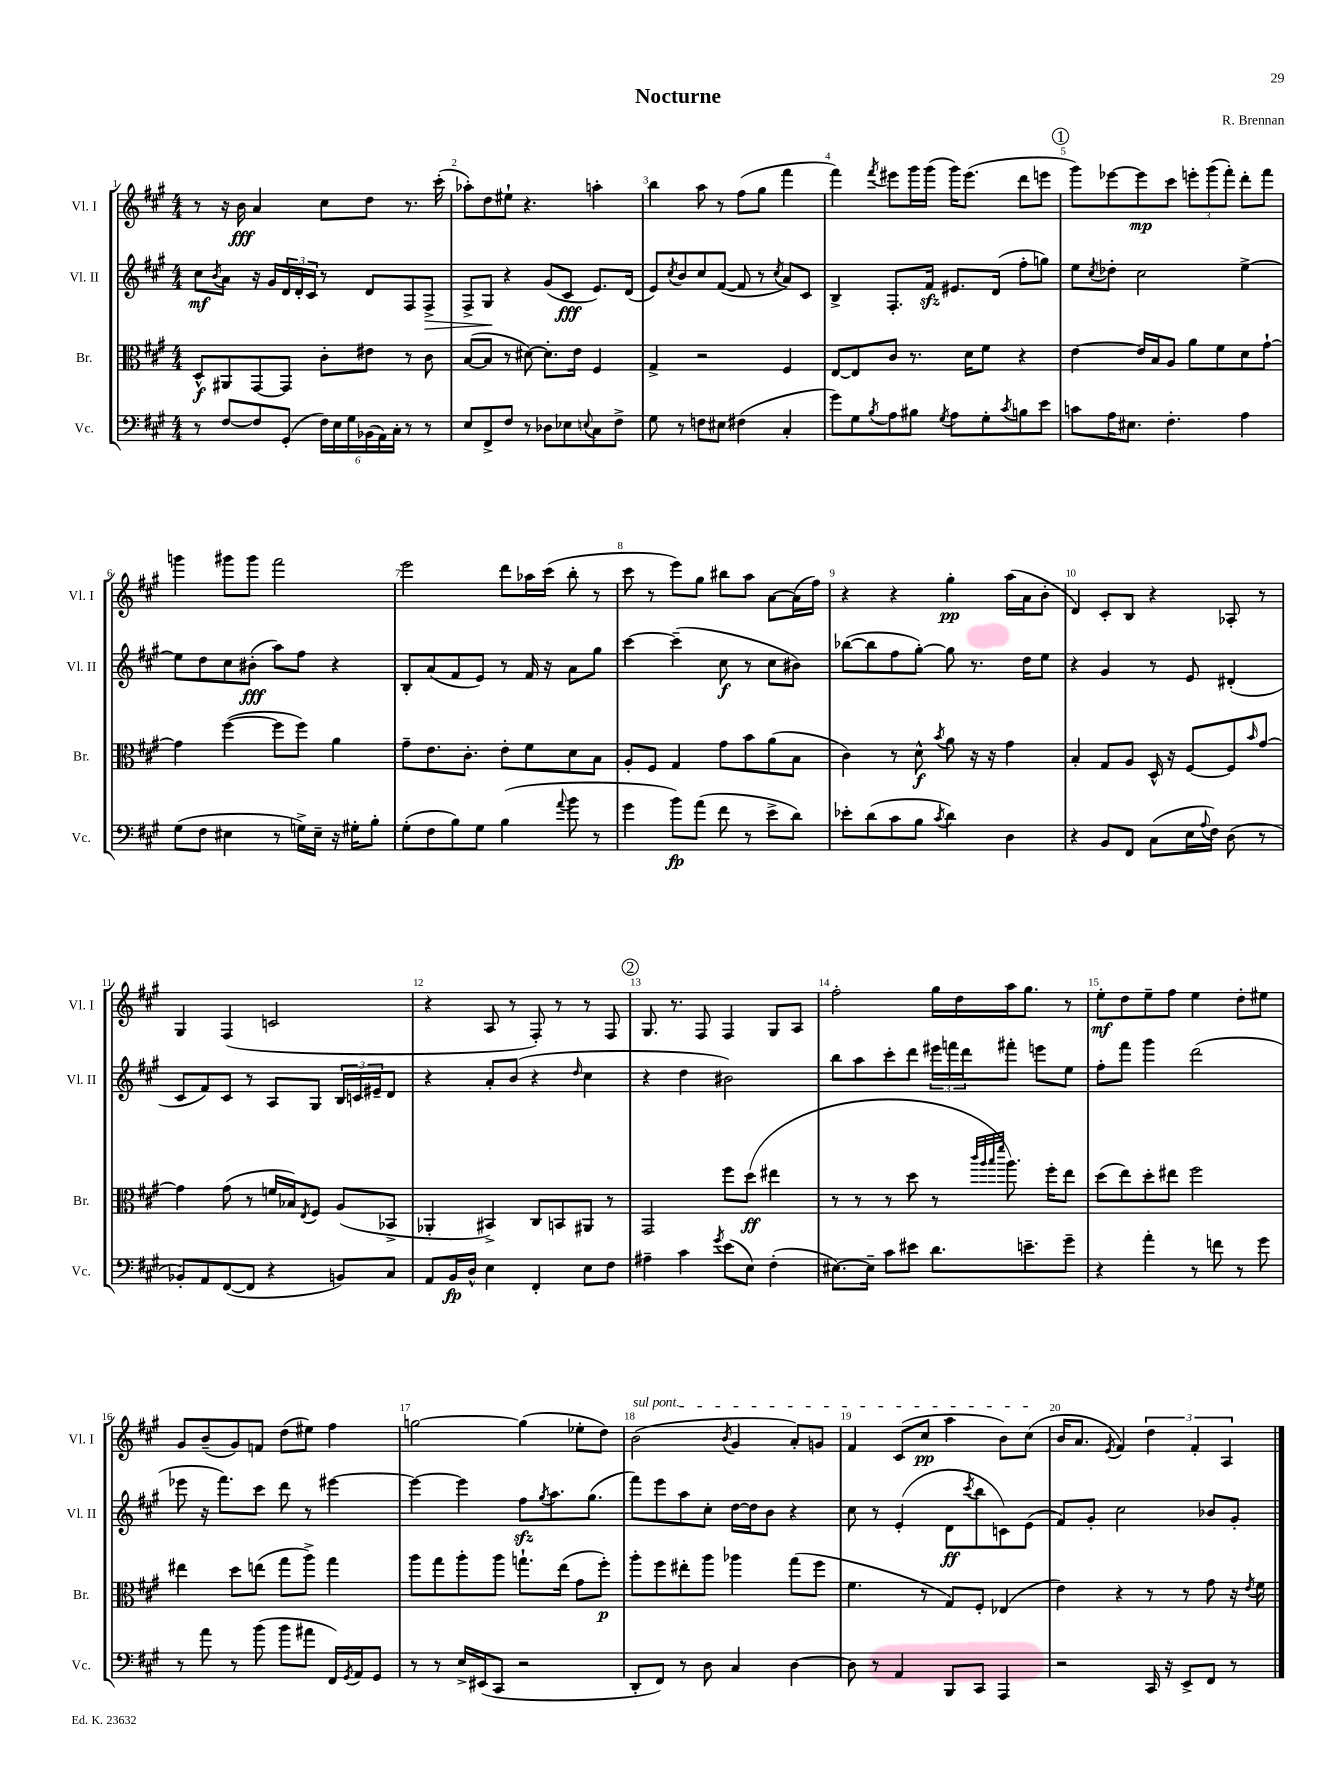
\header { title = "Nocturne" composer = "R. Brennan" }
<<
\new StaffGroup <<
\new Staff = "s0" \with { instrumentName = "Vl. I" shortInstrumentName = "Vl. I" } {
    \clef treble \key a \major \numericTimeSignature \time 4/4
    r8 r16 b'16\fff a'4 cis''8 d''8 r8. cis'''16-.( |
    aes''8-.) d''8 eis''8-! r4. a''4-. |
    b''4 a''8 r8 fis''8( gis''8 fis'''4 |
    fis'''4) \acciaccatura { fis'''8 } eis'''8 gis'''16 gis'''16( gis'''16) eis'''8.( d'''8 e'''8 |
    \mark \markup { \circle "1" } gis'''8) ees'''8~ ees'''8\mp cis'''8 \tuplet 3/2 { e'''8-. gis'''8( fis'''8-.) } d'''8-. fis'''8 |
    g'''4 gis'''8 gis'''8 fis'''2 |
    e'''2 d'''8 aes''16 cis'''16( b''8-. r8 |
    cis'''8 r8 e'''8) gis''8 bis''8 a''8 a'8~ a'16( fis''16) |
    r4 r4 gis''4-.\pp a''16( a'16 b'8-. |
    d'4) cis'8-. b8 r4 aes8-. r8 |
    gis4 fis4( c'2 |
    r4 a8 r8 fis8-.) r8 r8 fis8 |
    \mark \markup { \circle "2" } gis8. r8. fis8 fis4 gis8 a8 |
    fis''2-. gis''16 d''16 a''16 gis''8. r8 |
    e''8-.\mf d''8 e''8-- fis''8 e''4 d''8-. eis''8 |
    gis'8 b'8--( gis'8) f'8 d''8( eis''8) fis''4 |
    g''2~ g''4( ees''8-. d''8) |
    \once \override TextSpanner.bound-details.left.text = \markup { \italic "sul pont." } b'2\startTextSpan( \acciaccatura { b'8 } gis'4 a'8-.) g'8 |
    fis'4 cis'8( cis''8\pp a''4 b'8) cis''8\stopTextSpan( |
    b'16 a'8. \acciaccatura { e'8 } fis'4) \tuplet 3/2 { d''4 fis'4-. a4 } \bar "|." |
}
\new Staff = "s1" \with { instrumentName = "Vl. II" shortInstrumentName = "Vl. II" } {
    \clef treble \key a \major \numericTimeSignature \time 4/4
    cis''8\mf \acciaccatura { b'8 } a'8 r16 gis'16 \tuplet 3/2 { d'16 d'16-. cis'16 } r8 d'8 fis8 fis8->\> |
    fis8-> gis8\! r4 gis'8( cis'8\fff e'8.) d'16( |
    e'8) \acciaccatura { cis''8 } b'8 cis''8 fis'8~( fis'8 r8 \acciaccatura { cis''8 } a'8) cis'8 |
    b4-> fis8.-. fis'16\sfz eis'8. d'16( fis''8-. g''8) |
    \mark \markup { \circle "1" } e''8 \acciaccatura { cis''8 } des''8-. cis''2 e''4~-> |
    e''8 d''8 cis''8 bis'8-.\fff( a''8) fis''8 r4 |
    b8-. a'8( fis'8 e'8) r8 fis'16 r16 a'8 gis''8 |
    cis'''4~ cis'''4--( cis''8\f r8 cis''8 bis'8) |
    bes''8~( bes''8 fis''8 gis''8~-.) gis''8 r8. d''16 e''8 |
    r4 gis'4 r8 e'8 dis'4-.( |
    cis'8 fis'8) cis'8 r8 a8 gis8 \tuplet 3/2 { b16 c'16 eis'16-- } d'8 |
    r4 a'8-. b'8( r4 \grace { d''16 } cis''4 |
    \mark \markup { \circle "2" } r4 d''4 bis'2) |
    b''8 a''8 cis'''8-. d'''8 \tuplet 3/2 { eis'''16 f'''16 d'''16 } fis'''8-. e'''8 e''8 |
    fis''8-. fis'''8 gis'''4 d'''2( |
    ees'''8 r16 fis'''8.) cis'''8 d'''8 r8 eis'''4~ |
    eis'''4~ eis'''4 fis''8\sfz \acciaccatura { gis''8 } a''8. gis''8.( |
    fis'''8) e'''8 a''8 cis''8-. d''16~ d''16 b'8 r4 |
    cis''8 r8 e'4-.( d'8\ff \acciaccatura { cis'''8 } b''8 c'8) e'8( |
    fis'8) gis'8-. cis''2 bes'8 gis'8-. \bar "|." |
}
\new Staff = "s2" \with { instrumentName = "Br." shortInstrumentName = "Br." } {
    \clef alto \key a \major \numericTimeSignature \time 4/4
    d8-^\f ais,8 gis,8~ gis,8 cis'8-. eis'8 r8 cis'8 |
    b8~( b8 r8 dis'8~) dis'8.-. e'16 fis4 |
    gis4-> r2 fis4 |
    e8~ e8 cis'8 r8. d'16 fis'8 r4 |
    \mark \markup { \circle "1" } e'4~ e'16 b16 a8 a'8 fis'8 d'8 gis'8~-! |
    gis'4 fis''4~( fis''8 fis''8) a'4 |
    gis'8-- e'8. cis'8.-. e'8-. fis'8 d'8 b8 |
    a8-. fis8 gis4 gis'8 b'8 a'8( b8 |
    cis'4) r8 d'8-^\f \acciaccatura { b'8 } a'8 r16 r16 gis'4 |
    b4-. gis8 a8 d16-^ r16 fis8~ fis8 \grace { b'16 } gis'8~ |
    gis'4 gis'8( r8 f'16 bes16) \acciaccatura { e8 } fis8 a8( bes,8-> |
    aes,4-. bis,4->) cis8 b,8 ais,8 r8 |
    \mark \markup { \circle "2" } gis,2 fis''8 d''8\ff( eis''4 |
    r8 r8 r8 d''8 r8 \grace { cis'''32 a''32 b''32 fis'''32 } a''8.) fis''16-. e''8 |
    d''8( e''8) d''8-. eis''8 fis''2 |
    eis''4 d''8 e''8( gis''8 a''8->) gis''4 |
    a''8 gis''8 a''8-. a''8 g''8.-! e''16( gis'8 fis''8-.\p) |
    a''8-. fis''8 eis''8-. a''8 aes''4 gis''8( fis''8 |
    fis'4. r8 gis8) fis8-. ees4( |
    e'4) r4 r8 r8 gis'8 r16 \acciaccatura { e'8 } fis'16 \bar "|." |
}
\new Staff = "s3" \with { instrumentName = "Vc." shortInstrumentName = "Vc." } {
    \clef bass \key a \major \numericTimeSignature \time 4/4
    r8 fis8~ fis8 gis,8-.( \tuplet 6/4 { fis16) e16 gis16 bes,16( a,16) cis16-. } r8 r8 |
    e8 fis,8-> fis8 r8 des8 ees8 \appoggiatura { e8 } cis8 fis8-> |
    gis8 r8 f8 eis8 fis4( cis4-. |
    gis'8) gis8 \acciaccatura { b8 } a8 bis8 \acciaccatura { gis8 } a8 gis8-. \acciaccatura { cis'8 } b8 e'8 |
    \mark \markup { \circle "1" } c'8 a16 eis8. fis4.-. a4 |
    gis8( fis8 eis4 r8 g16->) eis16-- r16 gis16-. b8-. |
    gis8-.( fis8 b8) gis8 b4( \appoggiatura { a'8 } b'8 r8 |
    gis'4 b'8\fp) a'8( fis'8 r8 e'8-> d'8) |
    ees'8-. d'8( cis'8 b8 \acciaccatura { cis'8 } d'4) d4 |
    r4 b,8 fis,8 cis8( e16 \appoggiatura { a8 } fis16) d8( r8 |
    bes,8-.) a,8 fis,8~( fis,8 r4 b,8) cis8 |
    a,8 b,16\fp d16-^ e4 fis,4-. e8 fis8 |
    \mark \markup { \circle "2" } ais4-- cis'4 \acciaccatura { gis'8 } e'8( e8) fis4-.( |
    eis8.~) eis16-- cis'8 eis'8 d'8. e'8.-- gis'8-- |
    r4 a'4-. r8 f'8 r8 gis'8 |
    r8 a'8 r8 b'8( b'8 ais'8 fis,16) \acciaccatura { gis,8 } a,16 gis,8 |
    r8 r8 e16-> eis,16( cis,8 r2 |
    d,8-. fis,8) r8 d8 cis4 d4~ |
    d8 r8 a,4 b,,8 cis,8 a,,4 |
    r2 cis,16 r16 e,8-> fis,8 r8 \bar "|." |
}
>>
>>
\layout { \context { \Score \override BarNumber.break-visibility = ##(#f #t #t) barNumberVisibility = #all-bar-numbers-visible } }
